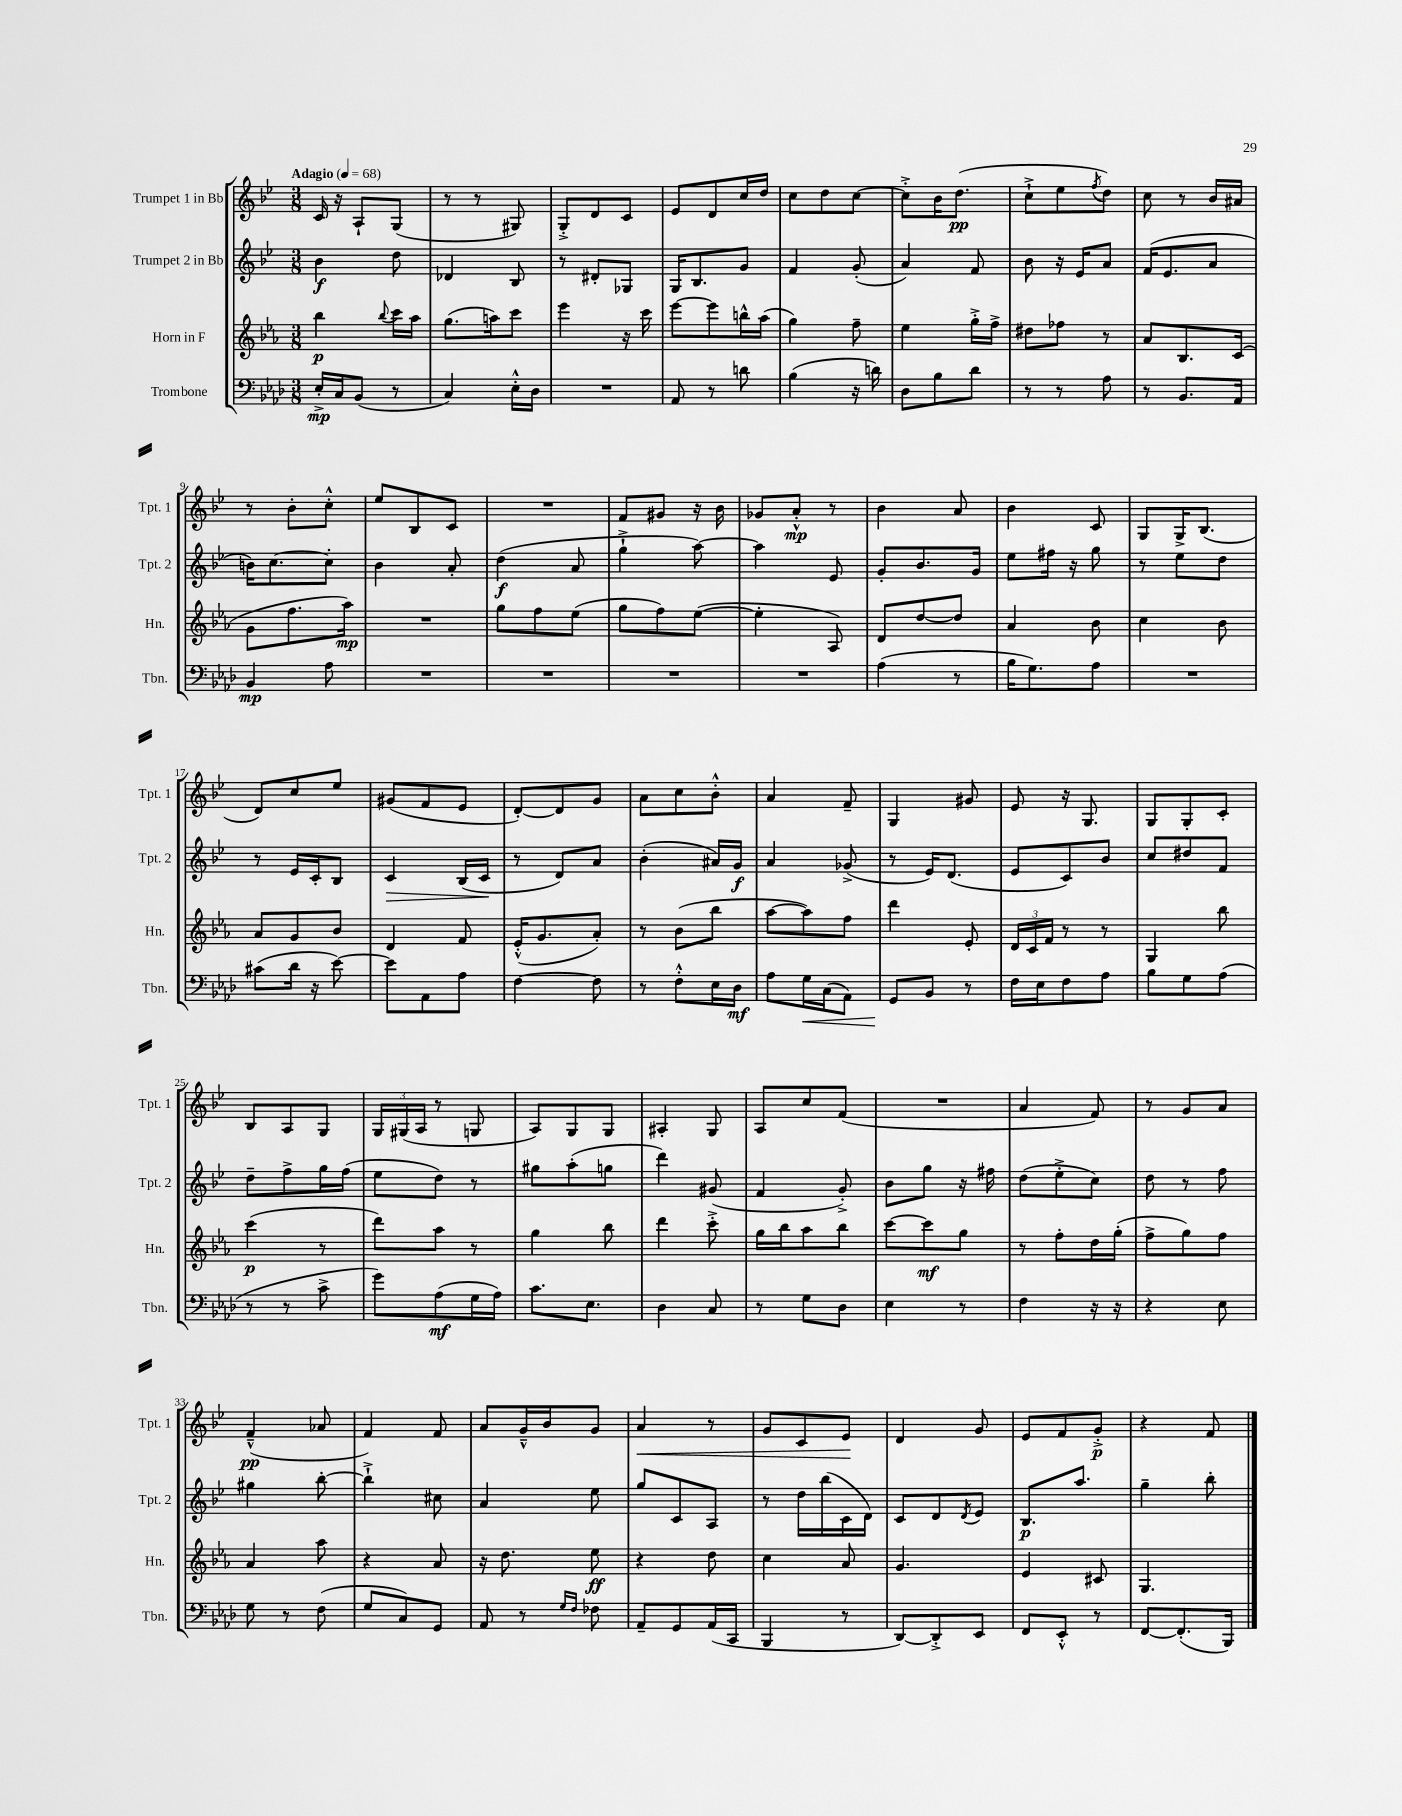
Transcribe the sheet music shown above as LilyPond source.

<<
\new StaffGroup <<
\new Staff = "s0" \with { instrumentName = "Trumpet 1 in Bb" shortInstrumentName = "Tpt. 1" } {
    \clef treble \key bes \major \numericTimeSignature \time 3/8 \tempo "Adagio" 4 = 68
    c'16 r16 a8-! g8( |
    r8 r8 gis8) |
    g8-.-> d'8 c'8 |
    ees'8 d'8 c''16 d''16 |
    c''8 d''8 c''8~ |
    c''8-.-> bes'16 d''8.\pp( |
    c''8-!-> ees''8 \acciaccatura { f''8 } d''8) |
    c''8 r8 bes'16 ais'16 |
    r8 bes'8-. c''8-.-^ |
    ees''8 bes8 c'8 |
    R4. |
    f'8 gis'8 r16 bes'16 |
    ges'8 a'8-.-^\mp r8 |
    bes'4 a'8 |
    bes'4 c'8 |
    g8 g16-> bes8.( |
    d'8) c''8 ees''8 |
    gis'8( f'8 ees'8 |
    d'8~-.) d'8 g'8 |
    a'8 c''8 bes'8-.-^ |
    a'4 f'8-- |
    g4 gis'8 |
    ees'8 r16 g8. |
    g8 g8-. c'8-. |
    bes8 a8 g8 |
    \tuplet 3/2 { g16 gis16( a16 } r8 g8 |
    a8) g8 g8 |
    ais4-. g8 |
    a8 c''8 f'8( |
    R4. |
    a'4 f'8) |
    r8 g'8 a'8 |
    f'4---^\pp( aes'8 |
    f'4) f'8 |
    a'8 g'16---^ bes'16 g'8 |
    a'4\< r8 |
    g'8 c'8 ees'8\! |
    d'4 g'8 |
    ees'8 f'8 g'8-.->\p |
    r4 f'8 \bar "|." |
}
\new Staff = "s1" \with { instrumentName = "Trumpet 2 in Bb" shortInstrumentName = "Tpt. 2" } {
    \clef treble \key bes \major \numericTimeSignature \time 3/8
    bes'4\f d''8 |
    des'4 bes8 |
    r8 dis'8-. ges8 |
    g16 bes8. g'8 |
    f'4 g'8-.( |
    a'4) f'8 |
    bes'8 r16 ees'16 a'8 |
    f'16( ees'8. a'8 |
    b'16) c''8.~ c''8-. |
    bes'4 a'8-. |
    d''4\f( a'8 |
    g''4-!-> a''8~) |
    a''4 ees'8 |
    g'8-. bes'8. g'16 |
    ees''8 fis''16 r16 g''8 |
    r8 ees''8 d''8 |
    r8 ees'16 c'16-. bes8 |
    c'4\> bes16( c'16\! |
    r8 d'8) a'8 |
    bes'4-.( ais'16) g'16\f |
    a'4 ges'8->( |
    r8 ees'16) d'8.( |
    ees'8 c'8) bes'8 |
    c''8 dis''8 f'8 |
    d''8-- f''8-> g''16 f''16( |
    ees''8 d''8) r8 |
    gis''8 a''8-.( g''8 |
    d'''4) gis'8( |
    f'4 g'8-.->) |
    bes'8 g''8 r16 fis''16 |
    d''8( ees''8-.-> c''8) |
    d''8 r8 f''8 |
    gis''4 bes''8~-. |
    bes''4-!-> cis''8 |
    a'4 ees''8 |
    g''8 c'8 a8 |
    r8 d''16 bes''16( c'16 d'16) |
    c'8 d'8 \acciaccatura { d'8 } ees'8 |
    bes8.\p a''8. |
    g''4-- bes''8-. \bar "|." |
}
\new Staff = "s2" \with { instrumentName = "Horn in F" shortInstrumentName = "Hn." } {
    \clef treble \key ees \major \numericTimeSignature \time 3/8
    bes''4\p \appoggiatura { bes''8 } c'''16 aes''16 |
    g''8.( a''16) c'''8 |
    ees'''4 r16 c'''16 |
    ees'''8~ ees'''8 b''16-^ aes''16( |
    g''4) f''8-- |
    ees''4 g''16-.-> f''16-> |
    dis''8 fes''8 r8 |
    aes'8 bes8. c'16( |
    g'8 f''8. aes''16\mp) |
    R4. |
    g''8 f''8 ees''8( |
    g''8 f''8) ees''8~( |
    ees''4-. aes8) |
    d'8 d''8~ d''8 |
    aes'4 bes'8 |
    c''4 bes'8 |
    aes'8 g'8 bes'8 |
    d'4 f'8 |
    ees'16-.-^( g'8. aes'8-.) |
    r8 bes'8( bes''8 |
    aes''8~ aes''8) f''8 |
    d'''4 ees'8-. |
    \tuplet 3/2 { d'16 c'16 f'16 } r8 r8 |
    g4 bes''8 |
    c'''4\p( r8 |
    d'''8) aes''8 r8 |
    g''4 bes''8 |
    d'''4 c'''8-.-> |
    g''16 bes''16 aes''8 bes''8 |
    c'''8~ c'''8\mf g''8 |
    r8 f''8-. d''16 g''16-.( |
    f''8-> g''8) f''8 |
    aes'4 aes''8 |
    r4 aes'8 |
    r16 d''8. ees''8\ff |
    r4 d''8 |
    c''4 aes'8 |
    g'4. |
    ees'4 cis'8 |
    g4. \bar "|." |
}
\new Staff = "s3" \with { instrumentName = "Trombone" shortInstrumentName = "Tbn." } {
    \clef bass \key aes \major \numericTimeSignature \time 3/8
    ees16-.->\mp c16 bes,8( r8 |
    c4) ees16-.-^ des16 |
    R4. |
    aes,8 r8 d'8 |
    bes4( r16 d'16) |
    des8 bes8 des'8 |
    r8 r8 aes8 |
    r8 bes,8. aes,16 |
    bes,4\mp aes8 |
    R4. |
    R4. |
    R4. |
    R4. |
    aes4( r8 |
    bes16 g8.) aes8 |
    R4. |
    cis'8( des'16 r16 ees'8~) |
    ees'8 aes,8 aes8 |
    f4~ f8 |
    r8 f8-.-^ ees16 des16\mf |
    aes8 g16\< c16( aes,8) |
    g,8\! bes,8 r8 |
    f16 ees16 f8 aes8 |
    bes8 g8 aes8( |
    r8 r8 c'8-> |
    g'8) aes8\mf( g16 aes16) |
    c'8. ees8. |
    des4 c8 |
    r8 g8 des8 |
    ees4 r8 |
    f4 r16 r16 |
    r4 ees8 |
    g8 r8 f8( |
    g8 c8) g,8 |
    aes,8 r8 \grace { g16 f16 } fes8 |
    aes,8-- g,8 aes,16( c,16 |
    bes,,4 r8 |
    des,8~) des,8-.-> ees,8 |
    f,8 ees,8-.-^ r8 |
    f,8~ f,8.-.( bes,,16) \bar "|." |
}
>>
>>
